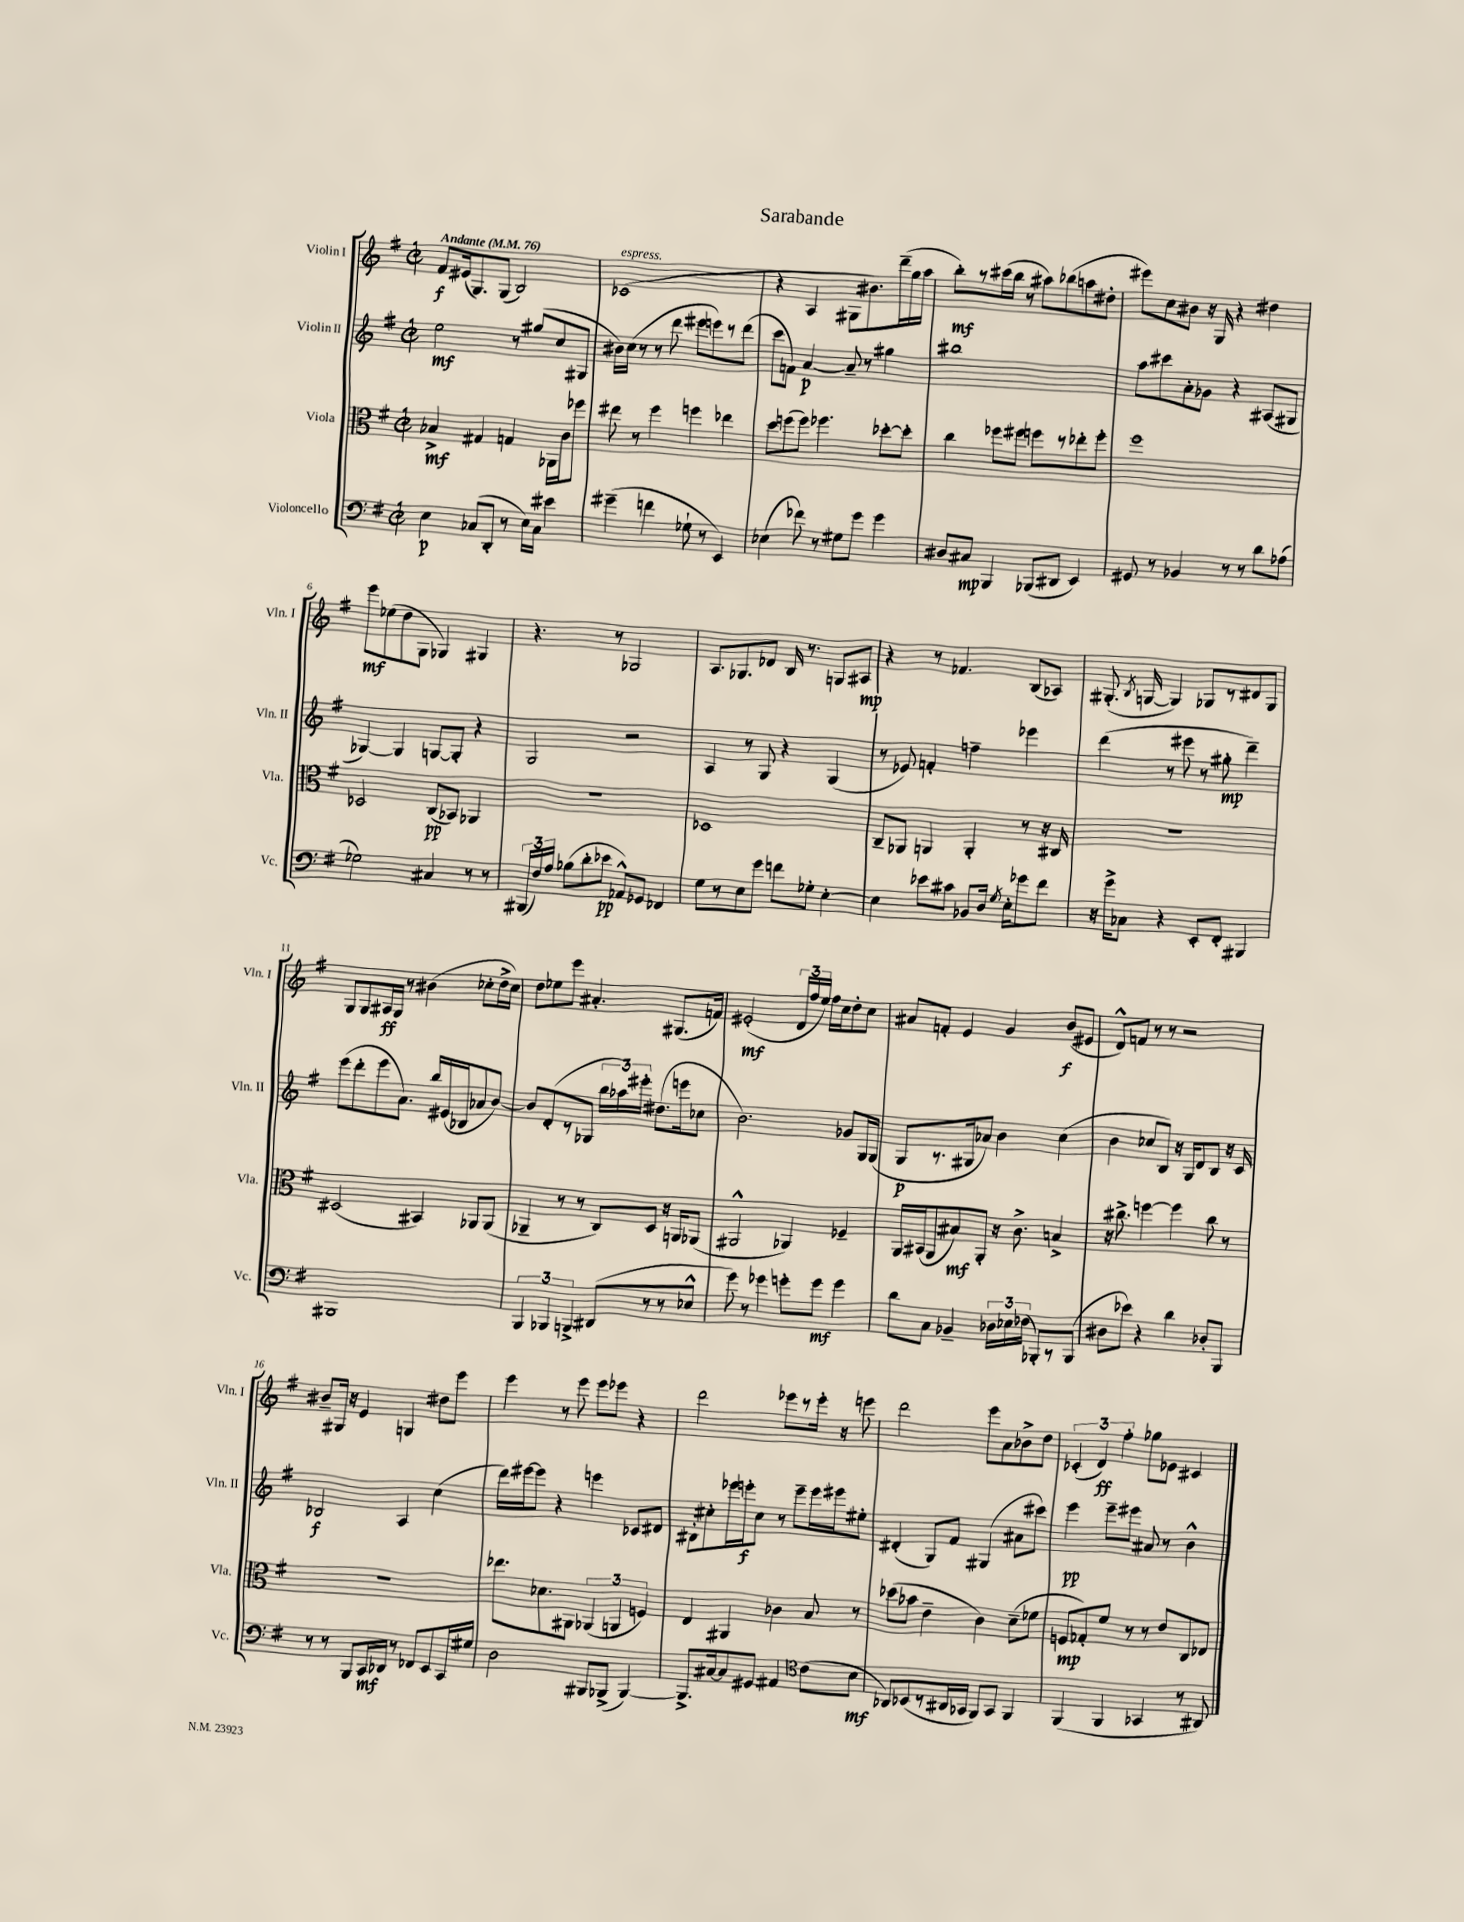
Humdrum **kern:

**kern	**kern	**kern	**kern
*staff4	*staff3	*staff2	*staff1
*clefF4	*clefC3	*clefG2	*clefG2
*k[f#]	*k[f#]	*k[f#]	*k[f#]
*M2/2	*M2/2	*M2/2	*M2/2
*met(c|)	*met(c|)	*met(c|)	*met(c|)
*MM76	*MM76	*MM76	*MM76
4E	4B-^	2ee	8f#
.	.	.	(16e#
.	.	.	8.G)
(8C-	4G#	.	.
8DD'	.	.	(8G
8r	4G	8r	2B)
16E)	.	(8gg#	.
16C-	.	.	.
4e#	16AA-	8cc	.
.	16c	.	.
.	8ff-	8G#	.
=	=	=	=
(4g#~	8ee#	16b#)	(1c-
.	.	(16cc	.
.	8r	8r	.
4f	4ff#	8r	.
.	.	8ddd	.
8G-`	4ff	8eee#	.
8r	.	8eee)	.
4EE)	4ee-	8r	.
.	.	(8ddd	.
=	=	=	=
(4E-	8dd	8ccc	4r
.	(8ff	8f)	.
8f-)	8ff)	[4a	4A
8r	4.ff-	.	.
8G#	.	8a~]	8G#
8g	.	8r	8.b#)
4g	[8dd-'	4gg#	.
.	.	.	(16ddd~
.	8dd-']	.	16gg
.	.	.	16aa
=	=	=	=
8D#	4cc	1bb#	8bb')
8C#	.	.	8r
4BBB	8ff-	.	(16ccc#
.	.	.	16bb
.	8ff#	.	8r
(8BBB-	8ff	.	8aa#)
8DD#	8r	.	(8bb-
4EE)	8ee-'	.	8aa
.	8ff'	.	8dd#'
=	=	=	=
8GG#	1ff#	8aa	8eee#)
8r	.	8ccc#	8cc
4BB-	.	8a'	8b#
.	.	8g-	16r
.	.	.	16G
8r	.	4r	4r
8r	.	.	.
8d	.	(8A#	4dd#
(8A-	.	8G#	.
=	=	=	=
2G-)	2D-	[4G-)	8eee
.	.	.	(8ee-
.	.	4G-]	8dd
.	.	.	8G
4C#	(8C	[8G	4G-)
.	8BB-)	8G']	.
8r	4AA-	4r	4G#
8r	.	.	.
=	=	=	=
(24BBB#	1r	2G	4.r
24F#)	.	.	.
24A	.	.	.
(8B-	.	.	.
8d'	.	.	.
8e-	.	.	8r
8AA-^^)	.	2r	2G-
8GG-	.	.	.
4FF-	.	.	.
=	=	=	=
8G	1D-	4A	8.A
8r	.	.	.
.	.	.	8.G-
8E	.	8r	.
8g	.	8G	8d-
8f	.	4r	16B
.	.	.	8.r
8G-'	.	.	.
[4E'	.	(4G	8G
.	.	.	8A#
=	=	=	=
4E]	8C~	8r	4r
.	8AA-	8e-)	.
8e-	4AA	4f'	8r
8c#	.	.	4.f-
8BB-	4AA'	4ff~	.
16D	.	.	.
8qG	.	.	.
16E'	.	.	.
8g-	8r	4eee-	(8B
8f#	16r	.	8A-)
.	16C#	.	.
=	=	=	=
16r	1r	(4ddd	(8.G#'
16g^	.	.	.
8C-	.	.	.
.	.	.	8qB
.	.	.	[16G
4r	.	8r	4G])
.	.	8eee#	.
8EE'	.	8r	8G-
8FF#'	.	8gg#'	8r
4BBB#	.	4ddd~)	8d#
.	.	.	8G-
=	=	=	=
1BBB#	(2D#	(8eee	8G
.	.	8ddd'	8G
.	.	8eee	16A#
.	.	.	16G
.	.	8.a)	8r
.	4BB#)	.	(4b#
.	.	16bb	.
.	.	(16e#	.
.	.	16B-	.
.	8AA-	8a-	8cc-'
.	(8AA-	[8b)	16dd^
.	.	.	16cc-)
=	=	=	=
6BBB	4AA-~	8b]	8dd
.	.	(8d'	8ee-
6BBB-	.	.	.
.	8r	8r	8eee
6BBB^	.	.	.
.	8r	8G-	4.a#'
(8DD#	8C)	24bb	.
.	.	24aa-)	.
.	.	24eee#'	.
8r	8D	(8.dd#	.
8r	16r	.	(8.G#
.	16AA	16eee	.
8E-^^	(8AA-	8cc-	.
.	.	.	16f)
=	=	=	=
8g)	2AA#^^	2.b)	(2e#'
8r	.	.	.
4g-	.	.	.
8g'	4AA-)	.	24d
.	.	.	24ff#
.	.	.	24ee)
8g	.	.	16ff#
.	.	.	16cc
4g	4F-~	8g-	8dd'
.	.	16G	8cc
.	.	(16G	.
=	=	=	=
8d	16AA	8G	8a#
.	(16BB#	.	.
8C	8AA	8.r	8f'
4BB-~	8B#)	.	4e
.	.	16G#	.
.	8AA'	8a-)	.
24D-	16r	4b	4g
24E-	.	.	.
.	8.c^	.	.
(24F-	.	.	.
8BBB-')	.	.	.
8r	4B^	(4cc	(8b
(8BBB-	.	.	8e#
=	=	=	=
8D#	16r	4b	8d^^)
.	8.cc#^	.	.
8e-)	.	.	8f
4r	[4ff	8cc-	8r
.	.	8B)	8r
4d	4ff]	16r	2r
.	.	16G	.
.	.	8d	.
8D-'	8cc#	8B	.
8BBB	8r	16r	.
.	.	16c	.
=	=	=	=
8r	1r	2B-	8b#~
8r	.	.	16G#
.	.	.	16r
8BBB	.	.	4e
16CC	.	.	.
16DD-	.	.	.
8r	.	4A	4G
8FF-	.	.	.
8EE	.	(4cc	8dd#
16CC	.	.	8eee
16G#	.	.	.
=	=	=	=
2D	8.ee-	16ddd)	4eee
.	.	[16eee#	.
.	.	8eee#]	.
.	8.d-	.	.
.	.	4r	8r
.	8AA#	.	8eee
8BBB#	(6AA-	4eee	8eee
(8BBB-^	.	.	8eee-
.	6AA	.	.
[4BBB-)	.	8c-	4r
.	6F)	.	.
.	.	8d#	.
=	=	=	=
8.BBB-^]	4E	8B#'	2ddd
.	.	8cc#'	.
[16C#	.	.	.
8C#]	4AA#	16eee-	.
.	.	16eee'	.
8GG#	.	8cc#	.
4AA#	4c-	8r	8eee-
.	.	8eee~	8r
*clefC4	*	*	*
(8c	8B	16eee	16eee-'
.	.	16eee#	16r
8B	8r	8ee#'	8eee
=	=	=	=
8AA-)	(8dd-	(4d#'	2ddd
(8BB-	8b-	.	.
8r	4e~	8G)	.
16AA#	.	8f#	.
16GG-	.	.	.
8FF#)	4c)	(4G#	8eee
8GG-	.	.	8a
4FF#	(8d~	8a#	8b-^
.	8f-	8ccc#)	8dd
=	=	=	=
(4FF#	8F	4eee	(6c-'
.	8G-')	.	.
.	.	.	6d)
4FF#	8f#	8eee~	.
.	.	.	6ff#'
.	8r	8eee#	.
4GG-	8r	8a#	8gg-
.	8e	8r	8e-
8r	8C	4b^^	4c#
8AA#)	8E-	.	.
==	==	==	==
*-	*-	*-	*-
